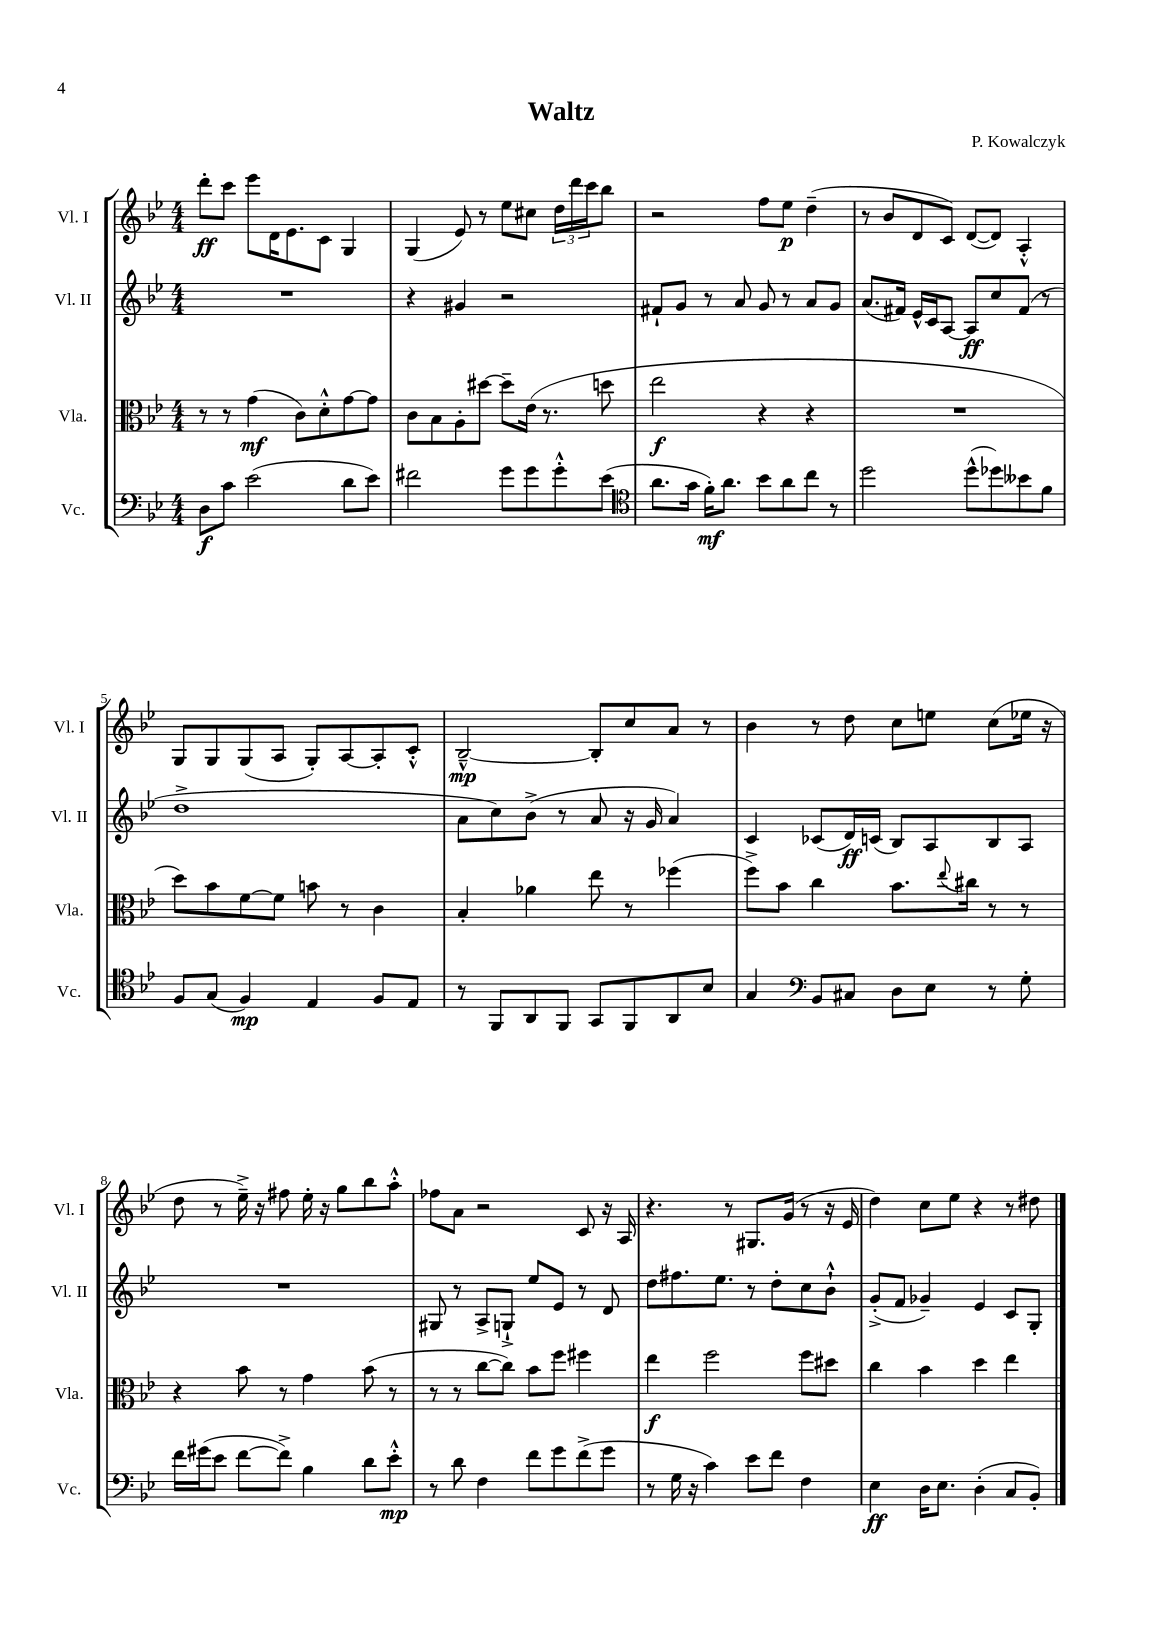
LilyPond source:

\header { title = "Waltz" composer = "P. Kowalczyk" }
<<
\new StaffGroup <<
\new Staff = "s0" \with { instrumentName = "Vl. I" shortInstrumentName = "Vl. I" } {
    \clef treble \key bes \major \numericTimeSignature \time 4/4
    d'''8-.\ff c'''8 ees'''8 d'16 ees'8. c'8 g4 |
    g4( ees'8) r8 ees''8 cis''8 \tuplet 3/2 { d''16 d'''16 c'''16 } bes''8 |
    r2 f''8 ees''8\p d''4--( |
    r8 bes'8 d'8 c'8) d'8~( d'8) a4-.-^ |
    g8 g8 g8( a8 g8-.) a8~ a8-. c'8-.-^ |
    bes2~---^\mp bes8-. c''8 a'8 r8 |
    bes'4 r8 d''8 c''8 e''8 c''8( ees''16 r16 |
    d''8 r8 ees''16--->) r16 fis''8 ees''16-. r16 g''8 bes''8 a''8-.-^ |
    fes''8 a'8 r2 c'8 r16 a16 |
    r4. r8 gis8. g'16( r8 r16 ees'16 |
    d''4) c''8 ees''8 r4 r8 dis''8 \bar "|." |
}
\new Staff = "s1" \with { instrumentName = "Vl. II" shortInstrumentName = "Vl. II" } {
    \clef treble \key bes \major \numericTimeSignature \time 4/4
    R1 |
    r4 gis'4 r2 |
    fis'8-! g'8 r8 a'8 g'8 r8 a'8 g'8 |
    a'8.( fis'16) ees'16-^ c'16 a8~ a8\ff c''8 fis'8( r8 |
    d''1-> |
    a'8 c''8) bes'8->( r8 a'8 r16 g'16 a'4) |
    c'4 ces'8( d'16\ff) c'16( bes8) a8 bes8 a8 |
    R1 |
    gis8 r8 a8-> g8-!-> ees''8 ees'8 r8 d'8 |
    d''8 fis''8. ees''8. r8 d''8-. c''8 bes'8-!-^ |
    g'8-.->( f'8 ges'4--) ees'4 c'8 g8-. \bar "|." |
}
\new Staff = "s2" \with { instrumentName = "Vla." shortInstrumentName = "Vla." } {
    \clef alto \key bes \major \numericTimeSignature \time 4/4
    r8 r8 g'4\mf( c'8) d'8-.-^ g'8~ g'8 |
    c'8 bes8 a8-. dis''8~ dis''8-- ees'16( r8. d''8 |
    ees''2\f r4 r4 |
    R1 |
    d''8) bes'8 f'8~ f'8 b'8 r8 c'4 |
    bes4-. aes'4 ees''8 r8 fes''4( |
    f''8->) bes'8 c''4 bes'8. \appoggiatura { ees''8 } cis''16 r8 r8 |
    r4 bes'8 r8 g'4 bes'8( r8 |
    r8 r8 c''8~ c''8) bes'8 f''8 fis''4 |
    ees''4\f f''2 f''8 dis''8 |
    c''4 bes'4 d''4 ees''4 \bar "|." |
}
\new Staff = "s3" \with { instrumentName = "Vc." shortInstrumentName = "Vc." } {
    \clef bass \key bes \major \numericTimeSignature \time 4/4
    d8\f c'8 ees'2( d'8 ees'8) |
    fis'2 g'8 g'8 g'8-.-^ ees'8( |
    \clef tenor a'8. g'16 f'16-.\mf) a'8. bes'8 a'8 c''8 r8 |
    d''2 d''8-^( des''8) beses'8 f'8 |
    f8 g8( f4\mp) ees4 f8 ees8 |
    r8 f,8 a,8 f,8 g,8 f,8 a,8 bes8 |
    g4 \clef bass bes,8 cis8 d8 ees8 r8 g8-. |
    f'16 gis'16( ees'8 f'8~ f'8->) bes4 d'8 ees'8-.-^\mp |
    r8 d'8 f4 f'8 g'8 f'8->( g'8 |
    r8 g16 r16 c'4) ees'8 f'8 f4 |
    ees4\ff d16 ees8. d4-.( c8 bes,8-.) \bar "|." |
}
>>
>>
